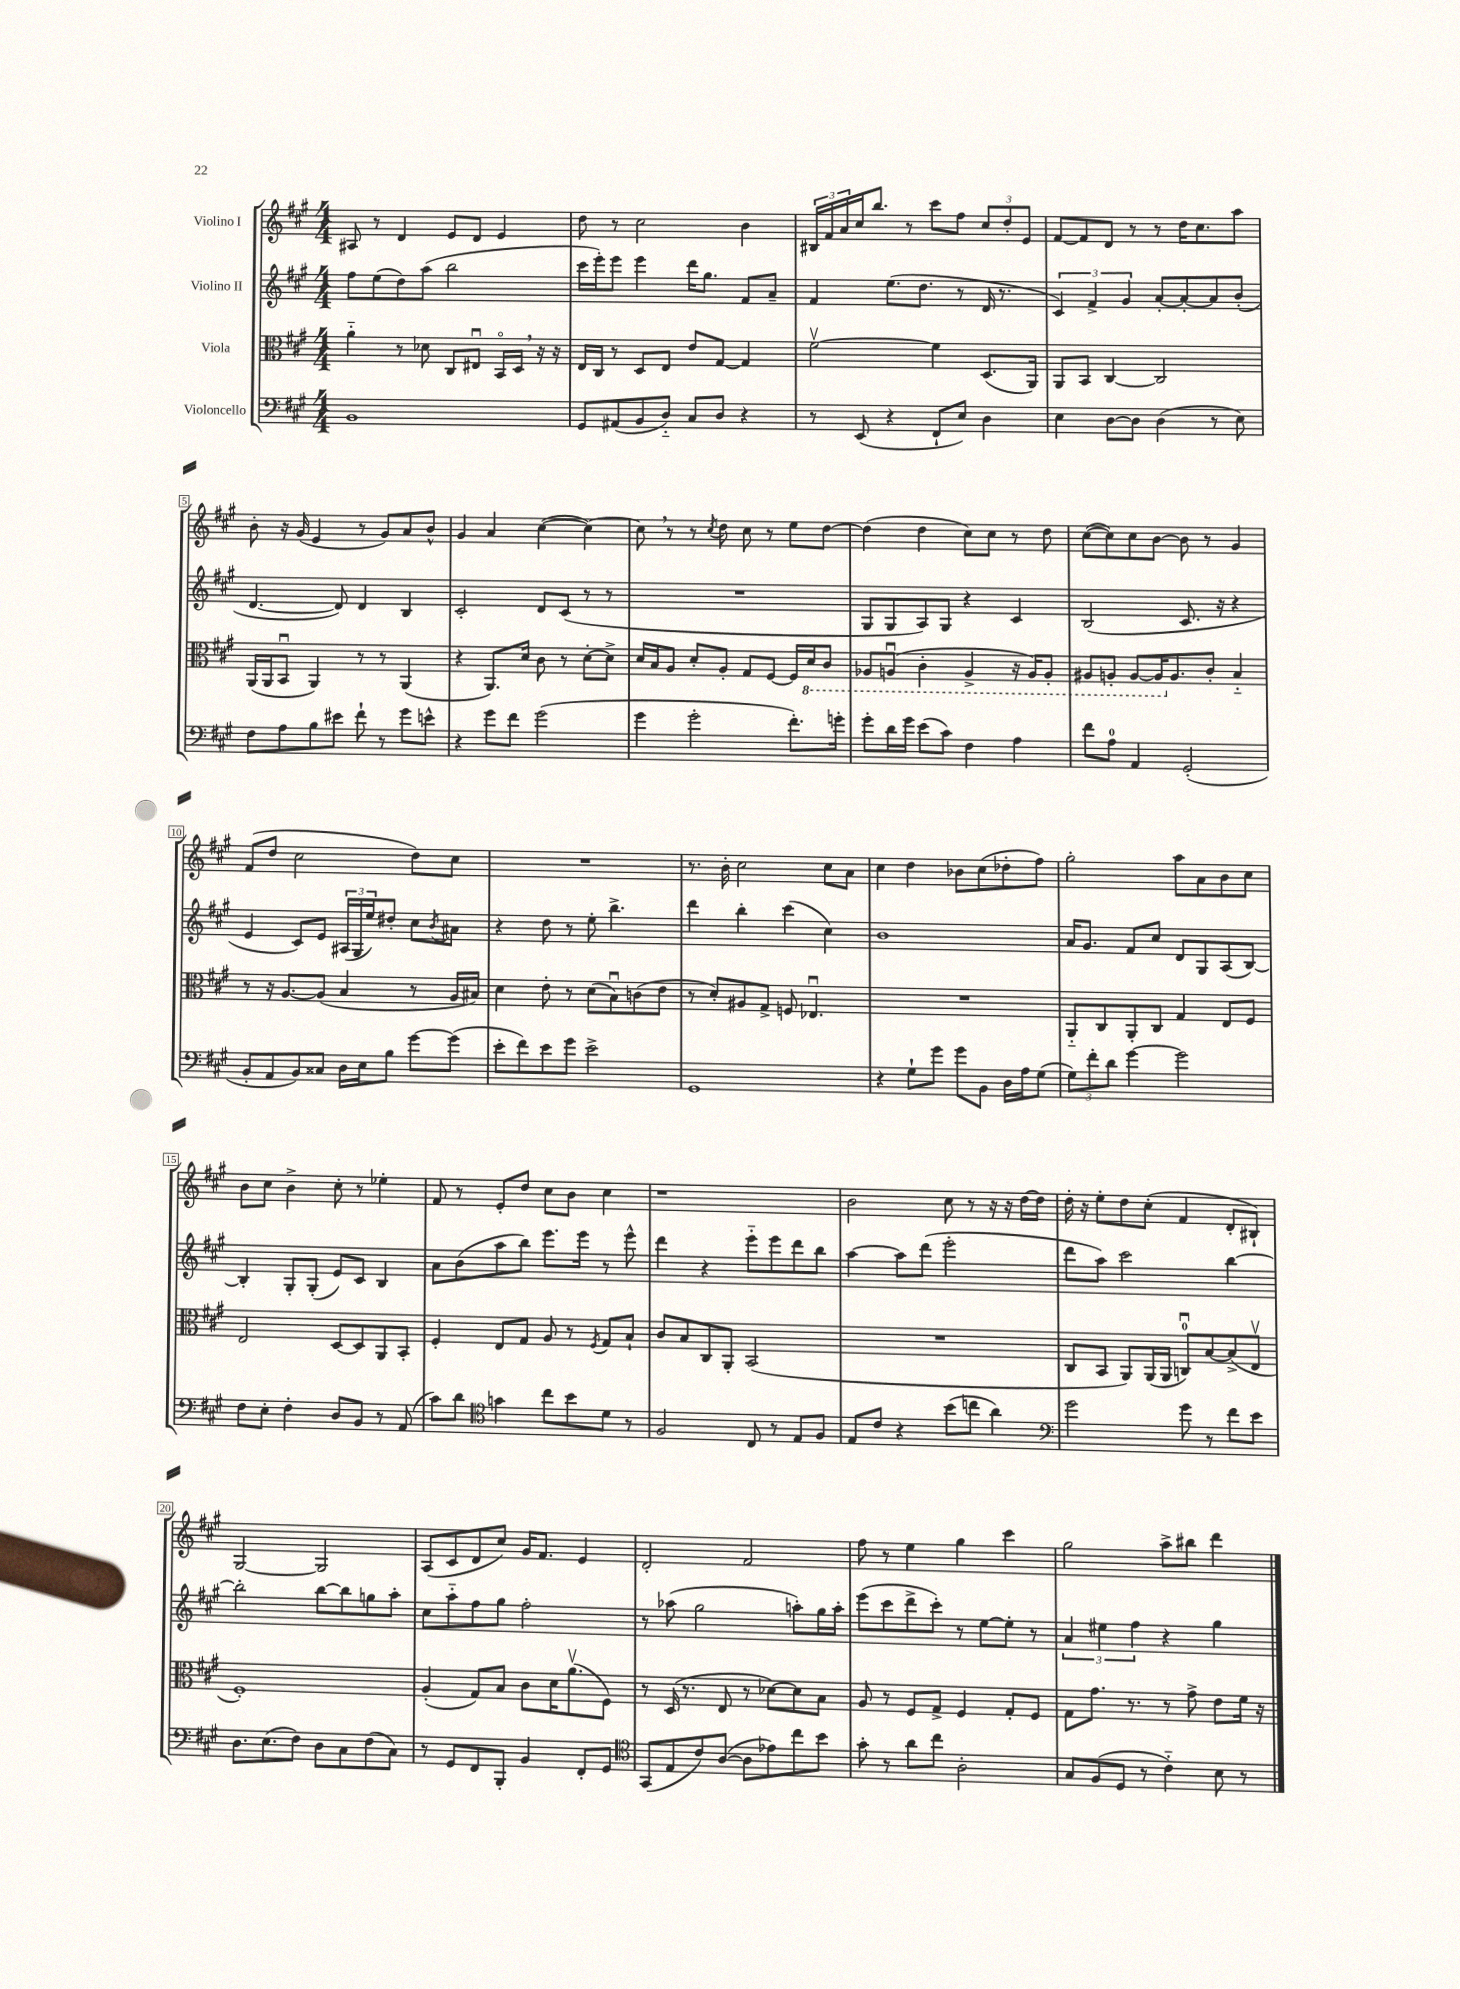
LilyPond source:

<<
\new StaffGroup <<
\new Staff = "s0" \with { instrumentName = "Violino I" } {
    \clef treble \key a \major \numericTimeSignature \time 4/4
    ais8 r8 d'4 e'8 d'8 e'4 |
    d''8 r8 cis''2 b'4 |
    \tuplet 3/2 { bis16 fis'16 a'16 } cis''16 b''8. r8 cis'''8 fis''8 \tuplet 3/2 { cis''8 d''8-. e'8 } |
    fis'8~ fis'8 d'8 r8 r8 d''16 cis''8. a''8 |
    b'8-. r16 gis'16( e'4 r8 gis'8) a'8 b'8-^ |
    gis'4 a'4 cis''4~( cis''4~) |
    cis''8 \breathe r8 r8 \acciaccatura { cis''8 } d''8 cis''8 r8 e''8 d''8~ |
    d''4( d''4 cis''8) cis''8 r8 d''8 |
    cis''8~( cis''8) cis''8 b'8~ b'8 r8 gis'4 |
    fis'8( d''8 cis''2 d''8) cis''8 |
    R1 |
    r8. b'16-. cis''2 cis''8 a'8 |
    cis''4 d''4 bes'8 cis''8( des''8-. fis''8) |
    gis''2-. a''8 a'8 b'8 cis''8 |
    b'8 cis''8 b'4-> cis''8-. r8 ees''4-. |
    fis'8 r8 e'8-. d''8 cis''8 b'8 cis''4 |
    r1 |
    b'2 cis''8 r8 r16 r16 d''16~ d''16 |
    d''16-. r16 e''8-. d''8 cis''8-.( fis'4 d'8-. bis8-!) |
    gis2~ gis2 |
    a8( cis'8 d'8 cis''8) gis'16 fis'8. e'4 |
    d'2-. fis'2 |
    fis''8 r8 e''4 gis''4 cis'''4 |
    gis''2 a''8-> bis''8 d'''4 \bar "|." |
}
\new Staff = "s1" \with { instrumentName = "Violino II" } {
    \clef treble \key a \major \numericTimeSignature \time 4/4
    fis''8 e''8( d''8) a''8( b''2 |
    cis'''16 e'''16-.) e'''8 e'''4 d'''16 gis''8. fis'8 a'8-- |
    fis'4 e''8.( d''8. r8 d'16 r8. |
    \tuplet 3/2 { cis'4) fis'4-> gis'4 } a'8~-. a'8~-. a'8 b'8-.( |
    d'4.~ d'8) d'4 b4 |
    cis'2-. d'8 cis'8( r8 r8 |
    R1 |
    gis8 gis8 a8) gis8 r4 cis'4 |
    b2( cis'8. r16 r4 |
    e'4 cis'8) e'8 \tuplet 3/2 { ais16( gis16 e''16) } dis''8-. cis''8 \acciaccatura { b'8 } ais'8 |
    r4 d''8 r8 e''8-. b''4.-> |
    d'''4 b''4-. cis'''4( cis''4) |
    b'1 |
    a'16 gis'8. fis'8 cis''8 d'8 gis8 a8( b8~) |
    b4-. gis8-. gis8-.( e'8) cis'8 b4 |
    a'8 b'8( a''8 b''8) e'''8. e'''16 r8 e'''8-^ |
    d'''4 r4 e'''8-_ e'''8 d'''8 b''8 |
    a''4~ a''8 d'''8( e'''2-. |
    d'''8 a''8) cis'''2 b''4~ |
    b''2-. b''8~ b''8 g''8 a''8-. |
    cis''8 a''8-_ fis''8 gis''8 fis''2-. |
    r8 aes''8( gis''2 a''8-.) gis''16 a''16-. |
    e'''8( cis'''8 d'''8-> cis'''8-.) r8 e''8~ e''8-. r8 |
    \tuplet 3/2 { a'4 eis''4 fis''4 } r4 gis''4 \bar "|." |
}
\new Staff = "s2" \with { instrumentName = "Viola" } {
    \clef alto \key a \major \numericTimeSignature \time 4/4
    a'4-_ r8 des'8 cis8 eis8\downbow b,16\flageolet d16 \breathe r16 r16 |
    e16 cis16 r8 d8 e8 e'8 gis8~ gis4 |
    fis'2~\upbow fis'4 d8.( a,16) |
    a,8 b,8 cis4~ cis2 |
    a,16( a,16 b,8\downbow a,4) r8 r8 a,4( |
    r4 a,8.) d'16 cis'8 r8 d'8~-. d'8-> |
    d'16 b16 a8 d'8-. a8-. gis8 fis8~ fis16 \ottava #-1 d16 cis8 |
    aes,8 a,8\downbow( cis4-. a,4-> r16 a,16) a,8-. |
    ais,8 a,8-. a,8~ a,16 \ottava #0 a8. cis'8-. b4-_ |
    r8 r16 a8.~ a8( b4 r8 a16 bis16) |
    d'4 e'8-. r8 d'8( b8\downbow) c'8( e'8 |
    r8 d'8-.) ais8 gis8-> f8 ees4.\downbow |
    R1 |
    a,8-_ cis8 a,8-. cis8 gis4 e8 fis8 |
    e2 d8~ d8 a,8 b,8-. |
    fis4-. e8 gis8 a8 r8 \acciaccatura { fis8 } gis8 b8-! |
    cis'8 b8 cis8 a,8-. b,2( |
    R1 |
    cis8 b,8 a,8) a,16( a,16 c8-0\downbow) b8~ b8->( e8\upbow |
    fis1-.) |
    a4-.( gis8) b8 cis'8 d'16 a'8.\upbow( fis8) |
    r8 d16( r8. e8 r8 des'8~) des'8 b8 |
    a8 r8 fis8 gis8-> fis4 gis8-. fis8 |
    gis8 gis'8. r8. r8 gis'8-> e'8 fis'16 r16 \bar "|." |
}
\new Staff = "s3" \with { instrumentName = "Violoncello" } {
    \clef bass \key a \major \numericTimeSignature \time 4/4
    b,1 |
    gis,8 ais,8( b,8 d8-_) cis8 d8 r4 |
    r8 e,8( r4 fis,8-! e8) d4 |
    e4 d8~ d8 d4( r8 e8) |
    fis8 a8 b8 eis'8 fis'8-! r8 gis'8 e'8-^ |
    r4 gis'8 fis'8 gis'2( |
    gis'4 gis'2-. fis'8.-.) g'16-. |
    gis'8-. d'16 gis'16 e'8( cis'8) fis4 a4 |
    fis'8 a8-0 a,4 gis,2-.( |
    b,8-. a,8 b,8) cisis8 d16 e16 b8 gis'8~ gis'8( |
    e'8-. fis'8) e'8 gis'8 e'2-> |
    gis,1 |
    r4 gis8-! gis'8 gis'8 b,8 d16 a16 gis8( |
    \tuplet 3/2 { gis8) fis'8-. d'8 } gis'4~ gis'2 |
    fis8 e8-. fis4-. d8 b,8 r8 a,8( |
    cis'8) d'8 \clef tenor g'4 cis''8 b'8 d'8 r8 |
    fis2 cis8 r8 e8 fis8 |
    e8 cis'8 r4 b'8( c''8 a'4) |
    \clef bass gis'2 gis'8 r8 fis'8 e'8 |
    d8. e8.( fis8) d8 cis8 fis8( cis8) |
    r8 gis,8 fis,8 b,,8-. b,4 fis,8-. gis,8 |
    \clef tenor gis,8( e8 cis'8) a8~( a8 ees'8) cis''8 b'8 |
    gis'8-. r8 a'8 cis''8 a2-. |
    gis8 fis8( d8 r8 cis'4-_) b8 r8 \bar "|." |
}
>>
>>
\layout { \context { \Score \override BarNumber.stencil = #(make-stencil-boxer 0.1 0.3 ly:text-interface::print) } }
